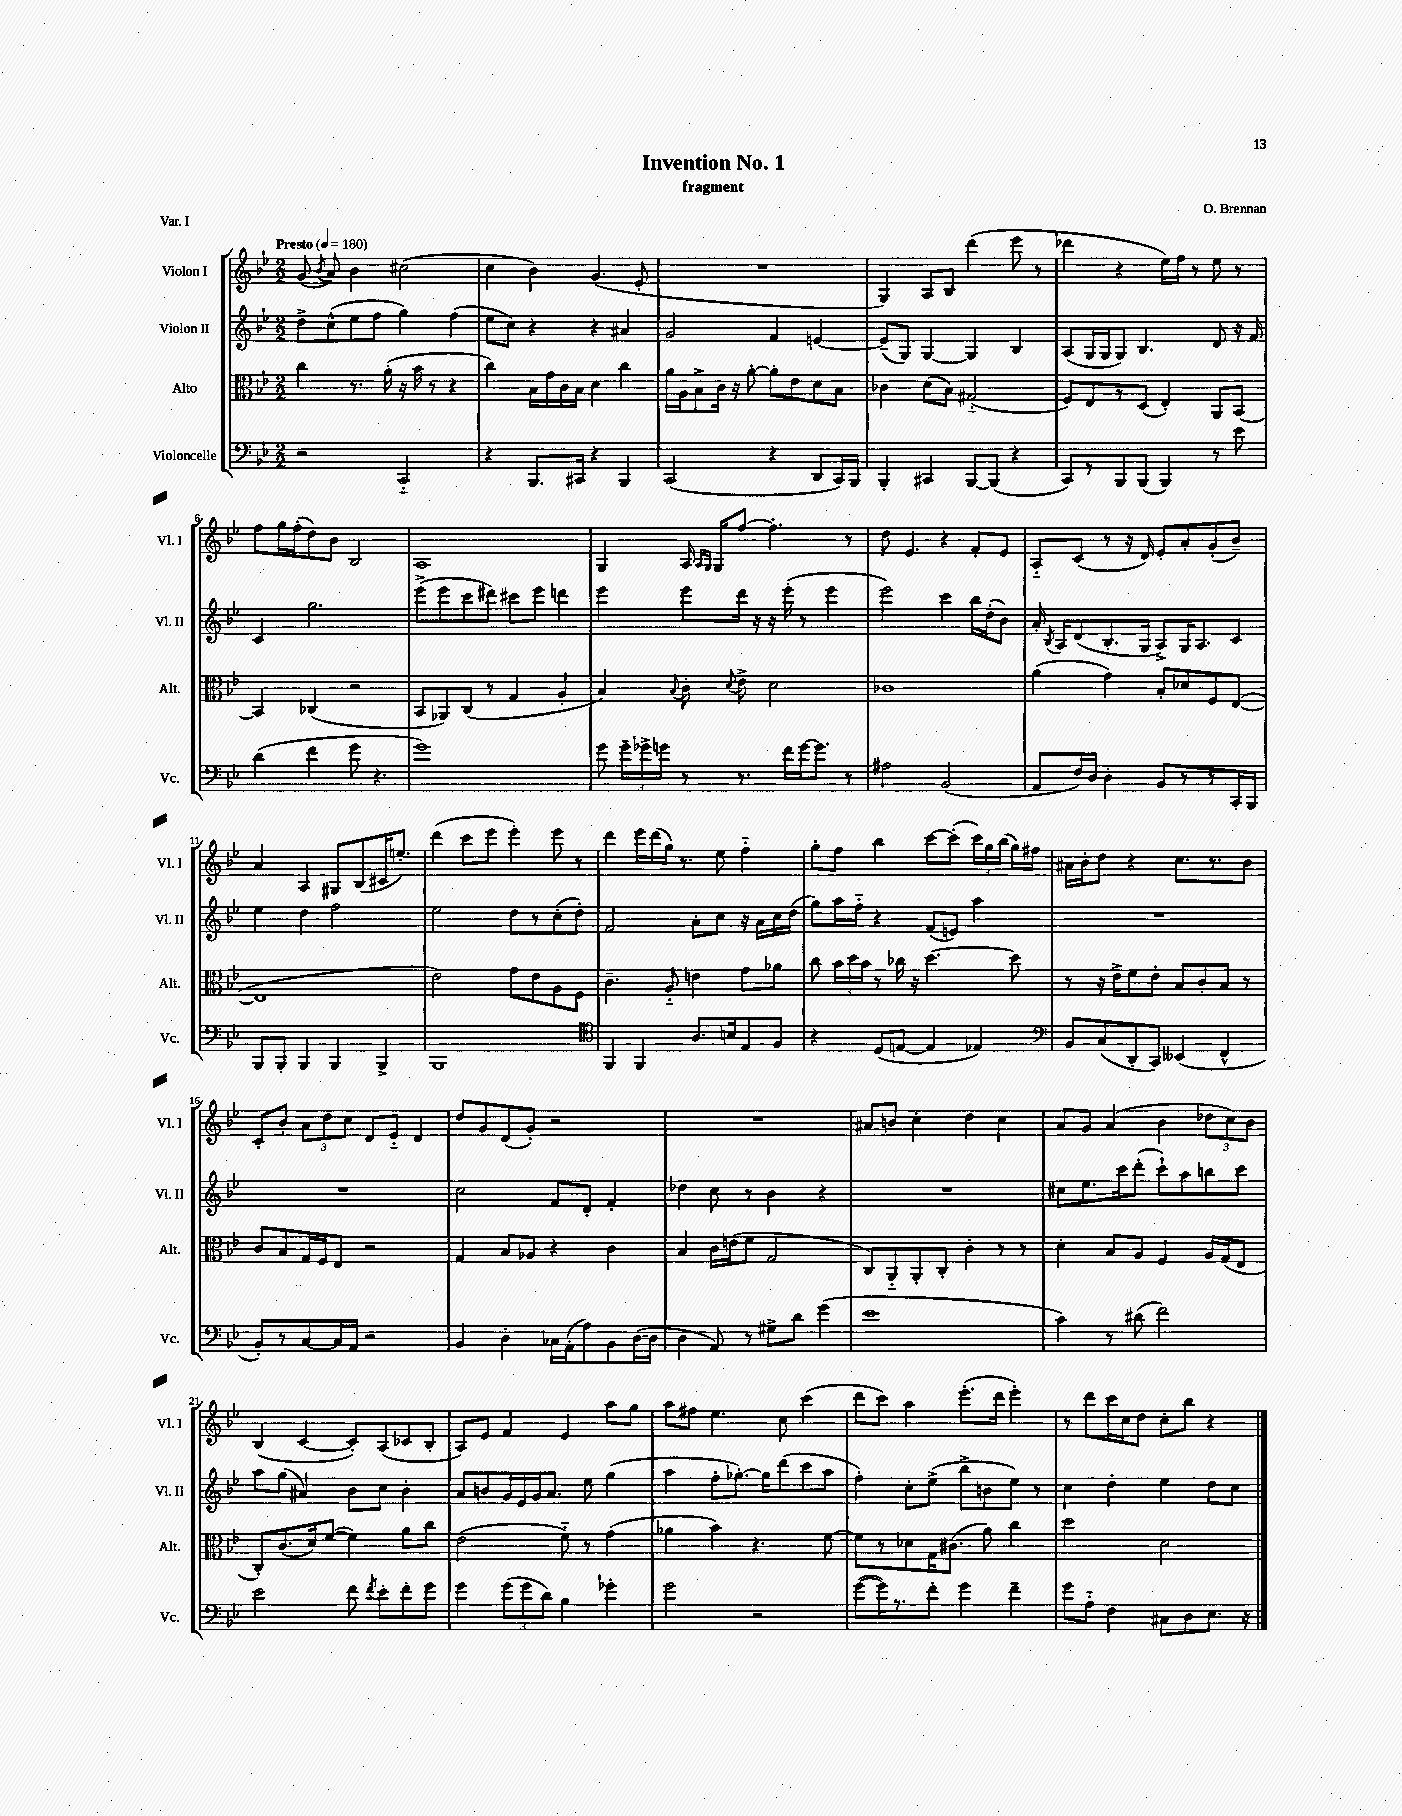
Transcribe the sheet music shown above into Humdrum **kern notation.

**kern	**kern	**kern	**kern
*part4	*part3	*part2	*part1
*staff4	*staff3	*staff2	*staff1
*I"Violoncelle	*I"Alto	*I"Violon II	*I"Violon I
*I'Vc.	*I'Alt.	*I'Vl. II	*I'Vl. I
*clefF4	*clefC3	*clefG2	*clefG2
*k[b-e-]	*k[b-e-]	*k[b-e-]	*k[b-e-]
*M2/2	*M2/2	*M2/2	*M2/2
*MM180	*MM180	*MM180	*MM180
=1	=1	=1	=1
!	!	!	!LO:TX:a:B:t=Presto
2r	4cc\	8dd^\L	(8g/
.	.	.	8qb-/
.	.	(8cc^^\	8a/)
.	8.r	8ee-\	4b-\
.	.	8ff\J	.
.	(16a'\	.	.
2CC/	16r	4gg\)	(2cc#X\
.	16b-\	.	.
.	8r	.	.
.	4r	(4ff\	.
=2	=2	=2	=2
4r	4cc\)	8ee-\L	4cc\
.	.	8cc\J)	.
8.BBB-/L	16B-\LL	4r	4b-\)
.	16g\	.	.
.	16c\	.	.
16CC#X/Jk	16B-\JJ	.	.
4r	4d\	4r	(4.g/
4BBB-/	4cc\	4a#X/	.
.	.	.	8e-'/
=3	=3	=3	=3
(2CC/	16a\LL	2g/	1r
.	16A\J	.	.
.	8B-^\	.	.
.	16c\Jk	.	.
.	16r	.	.
.	[8a'\	.	.
4r	8a'\L]	4f/	.
.	8e-\	.	.
8DD/L	8d\	[4en/	.
16CC/L)	8B-\J	.	.
16BBB-/JJ	.	.	.
=4	=4	=4	=4
4BBB-'/	4c-X\	(8e~/L]	4G/)
.	.	8G/J)	.
4CC#X/	(8d\L	[4G/	8A/L
.	8B-\J)	.	8B-/J
[8BBB-/L	(2G#X/	4G/]	(4ddd\
(8BBB-/J]	.	.	.
4r	.	4B-/	8eee-\
.	.	.	8r
=5	=5	=5	=5
8CC/L)	8F/L)	(8A/L	4ddd-X\
8r	8E-/	16G/L	.
.	.	16G/J	.
8BBB-/	8r	8G/J)	4r
(8BBB-/J	(8D/J	4.B-/	.
4BBB-/)	4E-'/)	.	16ee-\LL)
.	.	.	16ff\JJ
.	.	.	8r
8r	8AA/L	8d/	8ee-\
8e-\	[8BB-/J	16r	8r
.	.	16f/	.
!!LO:LB:g=z
=6	=6	=6	=6
(4d\	4BB-/]	4c/	8ff\L
.	.	.	16gg\L
.	.	.	(16ff'\J
4f\	(4C-X/	2.gg\	8dd\)
.	.	.	8b-\J
8g\	2r	.	2B-/
4.r	.	.	.
=7	=7	=7	=7
1g)	8BB-/L	(8eee-^\L	1A
.	8AA-X/)	8eee-\	.
.	(8C/J	8ccc\	.
.	8r	8ddd#X\J)	.
.	4G/	8ccc#X\L	.
.	.	8eee-\J	.
.	4A'/	4dddn\	.
=8	=8	=8	=8
8g\	4B-/)	4eee-\	4G/
24g~\LL	.	.	.
24g-X^\	.	.	.
24gn\JJ	.	.	.
.	8qqB-/	.	.
8r	8c'\	8eee-\L	16A/
.	.	.	16qqA/LL
.	.	.	16qqG/JJ
.	.	.	16G/KL
.	8qqd/	.	.
8.r	8e-^\	16ddd\Jk	[8ff/J
.	.	16r	.
.	2d\	16r	4.ff'\]
16f\LL	.	(16eee-'\	.
[16g\J	.	8r	.
8.g\J]	.	.	.
.	.	4eee-\	.
8r	.	.	8r
=9	=9	=9	=9
2A#X\	1c-X	2eee-\)	8dd\
.	.	.	4.e-/
(2BB-/	.	4ccc\	4r
.	.	16bb-\LL	8f'/L
.	.	(16dd'\J	.
.	.	8b-\J)	8e-/J
=10	=10	=10	=10
8AA/L	(4a\	16a'/	8A/L
.	.	8qB-/	.
.	.	16A/KL	.
16F/L)	.	(8d/	(8c/J
16D/JJ	.	.	.
4D'\	4g\)	8.B-'/	8r
.	.	.	16r
.	.	16G/Jk	16d/)
8BB-/L	8B-'/L	8A^/L)	8e-'/L
8r	8d-X/	16G/K	8a'/
.	.	8.A/	.
8r	8F/	.	(8g'/
16CC'/L	([8E-/J	8c/J	8b-~/J)
16BBB-/JJ	.	.	.
!!LO:LB:g=z
=11	=11	=11	=11
8BBB-/L	1E-]	4ee-\	4a/
8BBB-'/J	.	.	.
4BBB-/	.	4dd\	4A/
4BBB-/	.	2ff\	8G#X/L
.	.	.	(8B-/
4BBB-^/	.	.	16c#X/K
.	.	.	8.een'/J)
=12	=12	=12	=12
1BBB-	2e-\)	2ee-\	(4ddd\
.	.	.	8ccc\L
.	.	.	8eee-\J
.	8g\L	8dd\L	4eee-'\)
.	8e-\	8r	.
.	8A\	(8cc'\	8eee-\
.	8F\J	8dd'\J)	8r
=13	=13	=13	=13
*clefC4	*	*	*
4FF/	4.c~\	2f/	4ddd\
4FF/	.	.	16eee-\LL
.	.	.	(16ddd\
.	8A/	.	16gg\JJ)
.	.	.	8.r
8.A/L	4en\	8a'\L	.
.	.	8cc\J	8ee-\
16Bn/k	.	.	.
8E-/	8g\L	16r	4ff\
.	.	16a\LL	.
8F/J	8a-X\J	16cc\	.
.	.	(16dd\JJ	.
=14	=14	=14	=14
4r	8cc\	8gg\L)	8gg'\L
.	24b-\LL	16aa\L	8ff\J
.	24dd\	.	.
.	.	16ff\JJ	.
.	24b-\JJ	.	.
(8D/L	8r	4r	4bb-\
[8En/J	16cc-X\	.	.
.	16r	.	.
4E/]	[4.dd\	(8f/L	[8ccc\L
.	.	8en/J)	(8ccc'\J]
4E-X/)	.	4aa\	24ccc\LL)
.	.	.	24gg\
.	.	.	(24bb-\JJ
.	8dd\]	.	16gg\LL)
.	.	.	16ff#X\JJ
=15	=15	=15	=15
*clefF4	*	*	*
8BB-/L	8r	1r	16a#X\LL
.	.	.	16b-'\J
(8C/	16r	.	8dd\J
.	16e-^\KL	.	.
8DD'/	8f\	.	4r
8CC/J)	8e-'\J	.	.
(4EE--X/	8B-/L	.	8.cc\L
.	8c'/	.	.
.	.	.	8.r
4FF^^/	8B-/J	.	.
.	8r	.	8b-\J
!!LO:LB:g=z
=16	=16	=16	=16
8BB-'/L)	8c/L	1r	8c'/L
8r	8B-/	.	8b-'/J
[8C/	16G/L	.	12a\L
.	16F/J	.	.
.	.	.	12dd\
16C/L]	8E-/J	.	.
.	.	.	12cc\J
16AA/JJ	.	.	.
2r	2r	.	8d/L
.	.	.	8e-/J
.	.	.	4d/
=17	=17	=17	=17
4BB-/	4G/	2cc\	8dd/L
.	.	.	8g/
4D'\	8B-/L	.	(8d/
.	8A-X/J	.	8g'/J)
16C-X\LL	4r	8f/L	2r
(16AA'\J	.	.	.
8A\)	.	8d'/J	.
8BB-\	4c\	4f'/	.
([16D\L	.	.	.
16D\JJ]	.	.	.
=18	=18	=18	=18
4D\	4B-/	4dd-X\	1r
8AA/)	16c\LL	8cc\	.
.	(16en\J	.	.
8r	8f\J	8r	.
8G#X^\L	2G/	4b-\	.
8d\J	.	.	.
(4g\	.	4r	.
=19	=19	=19	=19
1e-	8C/L)	1r	8a#X/L
.	8AA/	.	8bn/J
.	8AA'/	.	4cc'\
.	8C'/J	.	.
.	4c'\	.	4dd\
.	8r	.	4cc\
.	8r	.	.
=20	=20	=20	=20
4c\)	4d'\	8cc#X\L	8a/L
.	.	8.ee-\	8g/J
8r	8B-/L	.	(4a/
.	.	16ccc\k	.
(8d#X\	8A/J	(8ddd'\J	.
2f\)	4F/	8ccc`\L)	4b-\
.	.	8aa\	.
.	16A/LL	8bbn\	12dd-X\L
.	(16G/J	.	.
.	.	.	12cc\)
.	8E-/J	8ccc\J	.
.	.	.	12b-\J
!!LO:LB:g=z
=21	=21	=21	=21
2e-\	8C'/L)	8aa\L	(4B-/
.	(8.c/	(8gg\J	.
.	.	4a#X/)	[4c/
.	16d/k)	.	.
.	([8f/J	.	.
8f\	4f\])	8b-\L	8c'/L])
8qf/	.	.	.
8e-'\L	.	8cc\J	(8A/
8f'\	8a\L	4b-'\	8c-X/
8g\J	8cc\J	.	8B-'/J
=22	=22	=22	=22
4g\	(2e-\	8a/L	8A/L)
.	.	8bn/	8e-/J
(12g\L	.	16g/L	4f/
.	.	16e-/	.
12g\	.	.	.
.	.	16g/J	.
12d\J)	.	.	.
.	.	8.a/J	.
4B-\	8f\)	.	4e-/
.	8r	8ee-\	.
4g-X'\	(4g\	(4gg\	8aa\L
.	.	.	8gg\J
=23	=23	=23	=23
2g\	4a-X\	4aa\	8aa\L
.	.	.	8ff#X\J
.	4b-\)	8ff'\L	4.ee-\
.	.	[8.gg-X'\J)	.
2r	4.r	.	.
.	.	16gg-\KL]	.
.	.	(8ddd\	8cc\
.	.	8ccc\	(4ccc\
.	[8f\	8aa\J	.
=24	=24	=24	=24
([8g\L	8f\L]	4ff'\)	8ddd\L
16g\K])	8r	.	8ccc\J)
8.r	.	.	.
.	8d-X\	8cc'\L	4aa\
8f'\J	16G\K	(8ee-^\J	.
.	(8.c#X\J	.	.
4g\	.	8bb-^\L	(8.eee-'\L
.	8a\)	8bn\	.
.	.	.	16ddd\Jk
4f~\	4cc\	8ee-\J)	4eee-'\)
.	.	8r	.
=25	=25	=25	=25
8g\L	2dd\	4cc\	8r
8A\J	.	.	8ddd\L
4F\	.	4dd'\	16ccc\L
.	.	.	16cc\J
.	.	.	8dd\J
8C#X\L	2d\	4ee-\	8cc'\L
8D\	.	.	8bb-\J
8.E-\J	.	8dd\L	4r
.	.	8cc\J	.
16r	.	.	.
==	==	==	==
*-	*-	*-	*-
